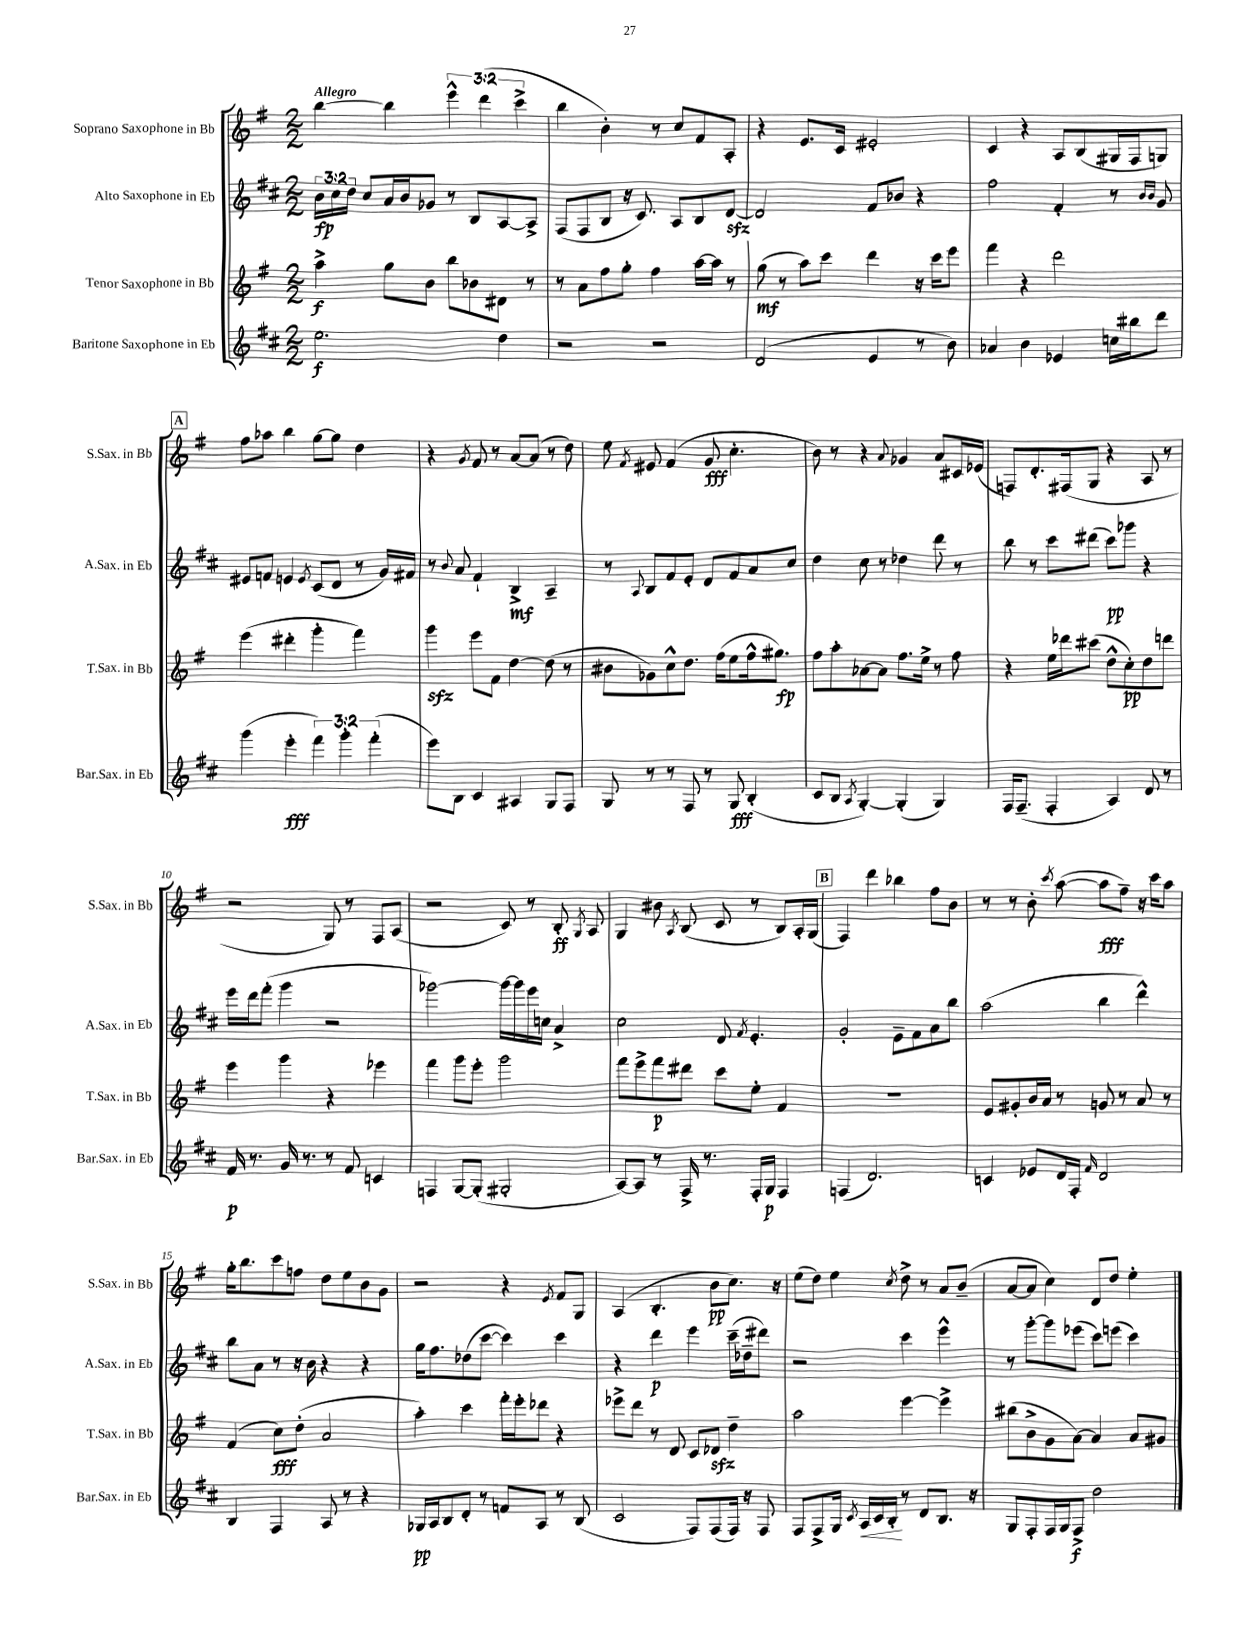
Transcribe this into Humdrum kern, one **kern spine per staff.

**kern	**kern	**kern	**kern
*staff4	*staff3	*staff2	*staff1
*clefG2	*clefG2	*clefG2	*clefG2
*k[f#c#]	*k[f#]	*k[f#c#]	*k[f#]
*M2/2	*M2/2	*M2/2	*M2/2
2.ee	4aa^	24b	[4bb
.	.	24cc#	.
.	.	24dd	.
.	.	8cc#	.
.	8gg	16a	4bb]
.	.	16b	.
.	8b	8g-	.
.	8bb	8r	6eee^^
.	8b-	8B	.
.	.	.	(6ddd
4dd	8d#	[8A	.
.	.	.	6ccc^
.	8r	8A^]	.
=	=	=	=
2r	8r	(8F#	4bb
.	8a	8F#	.
.	8ff#	8B	4b')
.	8gg'	16r	.
.	.	8.c#)	.
2r	4ff#	.	8r
.	.	8A	8cc
.	[16aa	8B	8f#
.	16aa]	.	.
.	8r	[8d	8A'
=	=	=	=
(2d	(8gg	2d]	4r
.	8r	.	.
.	8aa)	.	8.e
.	8ccc	.	.
.	.	.	16c
4e	4ddd	8f#	2e#'
.	.	8b-	.
8r	16r	4r	.
.	16ccc	.	.
8b)	8eee	.	.
=	=	=	=
4a-	4fff#	2ff#	4c
4b	4r	.	4r
4e-	2ddd	4f#'	8A
.	.	.	(8B
16cc	.	8r	16G#
16bb#	.	.	16F#
.	.	16qqb	.
.	.	16qqb	.
8ddd	.	8g	8G)
=	=	=	=
(4ggg	(4eee	8e#	8ff#
.	.	8f	8aa-
4eee'	4ddd#'	4e	4bb
.	.	8qe	.
6fff#)	4ggg'	(8c#	[8gg
.	.	8d	8gg]
6ggg'	.	.	.
.	4fff#)	8r	4dd
(6fff#'	.	.	.
.	.	16g)	.
.	.	16f#	.
=	=	=	=
8eee)	4ggg	8r	4r
.	.	8qqb	.
8B	.	8a	.
.	.	.	8qg
4c#	8eee	4f#`	8f#
.	8f#	.	8r
4A#	[4dd	4B^	[8a
.	.	.	(8a]
8G	(8dd]	4A~	8r
8F#	8r	.	8dd)
=	=	=	=
8G	8b#	8r	8ee
.	.	8qqA	8qf#
8r	8g-)	8B	8e#
8r	8cc^^	8f#	(4f#
8F#	8.dd	8e'	.
8r	.	8d	8g
.	(16ff#	.	.
8G	8ee	8f#	4.cc'
(4B'	16ff#^^	8a	.
.	8.gg#)	.	.
.	.	8cc#	.
=	=	=	=
8c#	8ff#	4dd	8b)
8B	8aa'	.	8r
8qA	.	.	.
[4G')	[8a-	8cc#	4r
.	8a-]	8r	.
.	.	.	8qqa
(4G']	8.ff#	4dd-	4g-
.	16ee^	.	.
4G)	8r	8ddd	8a
.	8ff#	8r	16c#
.	.	.	(16e-
=	=	=	=
16F#	4r	8bb	8F)
(8.F#~	.	.	.
.	.	8r	8.d'
4F#'	16ee	8ccc#	.
.	16ddd-	.	(16F#
.	(8ccc#	(8ddd#	8G
4A)	8dd^^	8ccc#)	4r
.	8cc')	8ggg-	.
8d	8dd	4r	8A
8r	8ddd	.	8r
=	=	=	=
16f#	4eee	16eee	2r
8.r	.	16ddd	.
.	.	(8fff#'	.
16g	4ggg	4ggg	.
8.r	.	.	.
8r	4r	2r	8G)
8f#	.	.	8r
4c	4eee-	.	8F#
.	.	.	(8A
=	=	=	=
4F	4fff#	[2ggg-)	2r
[8G	8ggg	.	.
(8G']	8eee'	.	.
2G#'	2ggg	16ggg-_	8c)
.	.	16ggg-]	.
.	.	16eee	8r
.	.	16cc	.
.	.	4a^	8B'
.	.	.	8qG
.	.	.	8A
=	=	=	=
[8A)	8fff#	2cc#	4G
8A]	8eee^	.	.
8r	8fff#	.	8b#
.	.	.	8qA
16F#^	8ddd#	.	(8B
8.r	.	.	.
.	8ccc	8d	8c
.	.	8qf#	.
16F#'	8ee'	4.e'	8r
16G	.	.	.
4F#	4f#	.	8B)
.	.	.	16A'
.	.	.	(16G
=	=	=	=
(4F	1r	2g'	4F#)
2.d)	.	.	4ddd
.	.	8e~	4bb-
.	.	8f#	.
.	.	8a	8ff#
.	.	8bb	8b
=	=	=	=
4c	8e	(2aa	8r
.	8g#'	.	8r
8e-	16b	.	8b'
.	16a	.	.
.	.	.	8qccc
16d	8r	.	([8aa
16F#'	.	.	.
16qqf#	.	.	.
2d	8g	4bb	8aa]
.	8r	.	8ff#~)
.	8a	4ddd^^)	16r
.	.	.	16ccc
.	8r	.	8aa
=	=	=	=
4B	(4f#	8bb	16gg'
.	.	.	8.bb
.	.	8a	.
4F#	8cc)	8r	8ccc
.	(8dd'	16r	8ff
.	.	16b	.
8A	2a	4r	8dd
8r	.	.	8ee
4r	.	4r	8b
.	.	.	8g
=	=	=	=
16G-	4aa')	16gg	2r
16A	.	8.ff#	.
8B	.	.	.
8d'	4ccc	(8dd-	.
8r	.	[8ccc#	.
8f	16fff#'	4ccc#])	4r
.	16eee'	.	.
8A	8ddd-	.	.
.	.	.	8qe
8r	4r	4ccc#	8f#
(8B	.	.	8G
=	=	=	=
2c#	8eee-^	4r	(4A
.	8ddd	.	.
.	8r	4ddd	4.B'
.	8d	.	.
8F#)	8c	4eee	.
(8F#	8d-	.	8b
16F#)	4dd~	(16ccc#~	8.cc)
16r	.	16dd-~	.
8F#	.	8ddd#)	.
.	.	.	16r
=	=	=	=
8F#	2aa	2r	(8ee
8F#^	.	.	8dd)
16G	.	.	4ee
8qc#	.	.	.
16A	.	.	.
16c#	.	.	.
16B'	.	.	.
.	.	.	8qcc
8r	[4eee	4ccc#	8dd^
8d	.	.	8r
8.B	4eee^]	4eee^^	8a
.	.	.	(8b~
16r	.	.	.
=	=	=	=
8G	(8bb#	8r	[8a
8F#'	8b^	[8ggg'	8a]
16F#	8g	8ggg]	4cc)
16G	.	.	.
8F#^	[8a)	(8eee-	.
2dd	4a]	8ccc#)	8d
.	.	(8eee	8dd
.	8a	4ccc#)	4ee'
.	8g#	.	.
==	==	==	==
*-	*-	*-	*-
